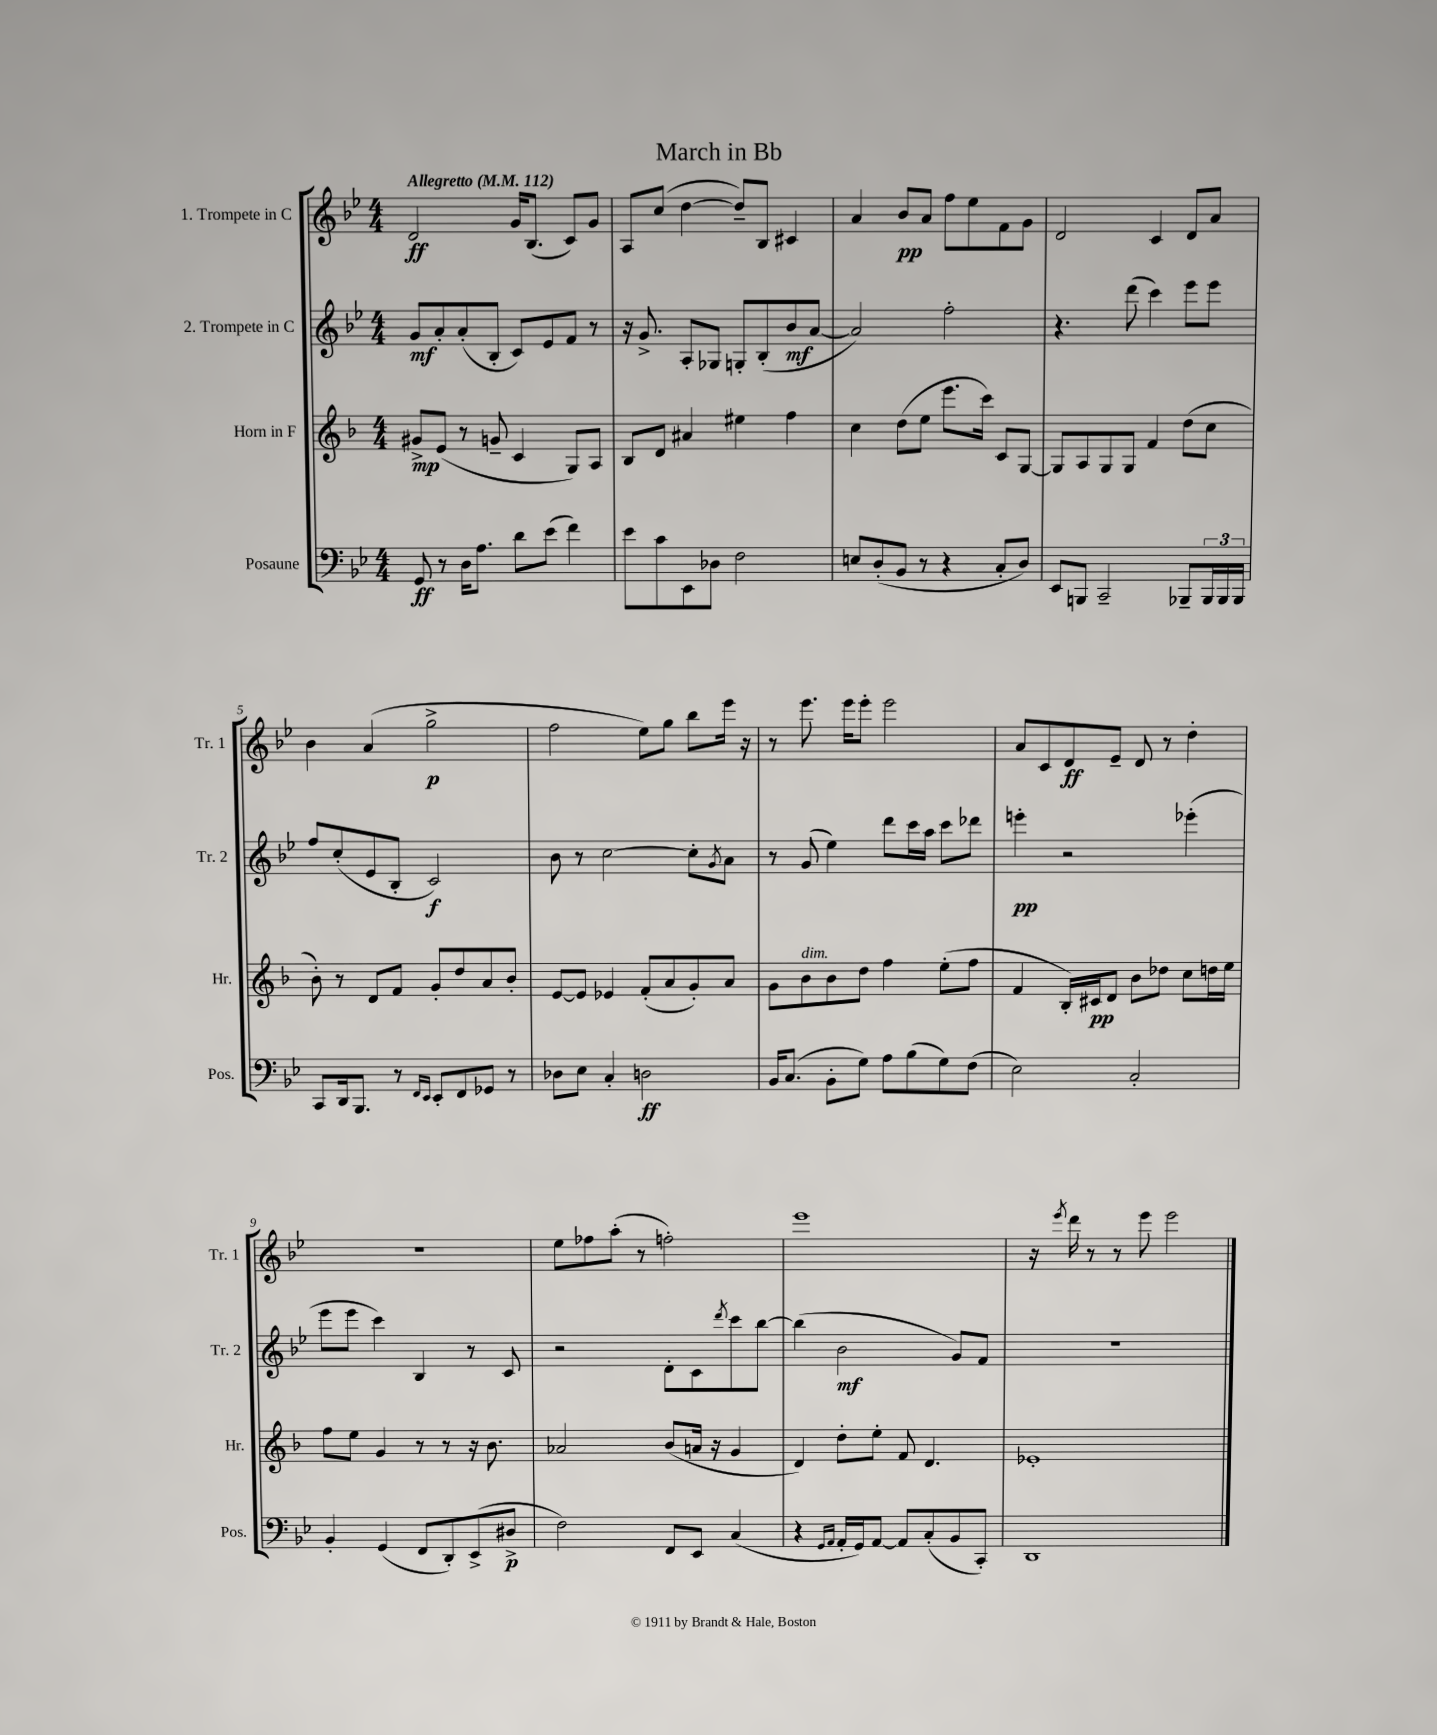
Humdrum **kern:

**kern	**kern	**kern	**kern
*staff4	*staff3	*staff2	*staff1
*clefF4	*clefG2	*clefG2	*clefG2
*k[b-e-]	*k[b-]	*k[b-e-]	*k[b-e-]
*M4/4	*M4/4	*M4/4	*M4/4
*MM112	*MM112	*MM112	*MM112
8GG	8g#^	8g	2d
8r	(8e	8a'	.
16D	8r	(8a'	.
8.A	.	.	.
.	8g~	8B-'	.
8d	4c	8c)	16g
.	.	.	(8.B-
(8e-	.	8e-	.
4f)	8G)	8f	8c)
.	8A	8r	8g
=	=	=	=
8e-	8B-	16r	8A
.	.	8.g^	.
8c	8d	.	(8cc
8EE-	4a#	8A'	[4dd
8D-	.	8G-	.
2F	4ee#	8G'	8dd~])
.	.	(8B-'	8B-
.	4ff	8b-	4c#
.	.	[8a	.
=	=	=	=
8E	4cc	2a])	4a
(8D'	.	.	.
8BB-	(8dd	.	8b-
8r	8ee	.	8a
4r	8.eee	2ff'	8ff
.	.	.	8ee-
.	16ccc)	.	.
8C'	8c	.	8f
8D)	[8G	.	8g
=	=	=	=
8EE-	8G]	4.r	2d
8BBB	8A	.	.
2CC~	8G	.	.
.	8G	(8ddd	.
.	4f	4ccc)	4c
8BBB-~	(8dd	8eee-	8d
24BBB-	8cc	8eee-	8a
24BBB-	.	.	.
24BBB-	.	.	.
=	=	=	=
8CC	8b-')	8ff	4b-
16DD	8r	(8cc'	.
8.BBB-	.	.	.
.	8d	8e-	(4a
8r	8f	8B-'	.
16qqFF	.	.	.
16qqEE-	.	.	.
8EE-'	8g'	2c)	2gg^
8FF	8dd	.	.
8GG-	8a	.	.
8r	8b-'	.	.
=	=	=	=
8D-	[8e	8b-	2ff
8E-	8e]	8r	.
4C'	4e-	[2cc	.
2D	(8f'	.	8ee-)
.	8a	.	8gg
.	8g')	8cc']	8bb-
.	.	8qg	.
.	8a	8a	16eee-
.	.	.	16r
=	=	=	=
16BB-	8g	8r	8r
(8.C	.	.	.
.	8b-	(8g	8.eee-
8BB-'	8b-	4ee-)	.
.	.	.	16eee-
8G)	8dd	.	8eee-'
8A	4ff	8ddd	2eee-
(8B-	.	16ccc	.
.	.	16aa	.
8G)	(8ee'	8ccc	.
(8F	8ff	8ddd-	.
=	=	=	=
2E-)	4f	4eee'	8a
.	.	.	8c
.	16B-')	2r	8d
.	16c#	.	.
.	8d	.	8e-~
2C'	8b-	.	8d
.	8dd-	.	8r
.	8cc	(4eee-'	4dd'
.	16dd	.	.
.	16ee	.	.
=	=	=	=
4BB-'	8ff	8eee-	1r
.	8ee	8eee-	.
(4GG	4g	4ccc)	.
8FF	8r	4B-	.
8DD')	8r	.	.
(8EE-^	16r	8r	.
.	8.b-	.	.
8D#^	.	8c	.
=	=	=	=
2F)	2a-	2r	8ee-
.	.	.	8ff-
.	.	.	(8aa'
.	.	.	8r
8FF	(8b-	8d'	2ff')
8EE-	16a	8c	.
.	16r	.	.
.	.	8qddd	.
(4C	4g	8ccc	.
.	.	[8bb-	.
=	=	=	=
4r	4d)	(4bb-]	1eee-
16qqGG	.	.	.
16qqAA	.	.	.
16AA'	8dd'	2b-	.
16GG)	.	.	.
[8AA	8ee'	.	.
8AA]	8f	.	.
(8C'	4.d	.	.
8BB-	.	8g)	.
8CC')	.	8f	.
=	=	=	=
1DD	1e-'	1r	16r
.	.	.	8qeee-
.	.	.	16ddd
.	.	.	8r
.	.	.	8r
.	.	.	8eee-
.	.	.	2eee-
==	==	==	==
*-	*-	*-	*-
